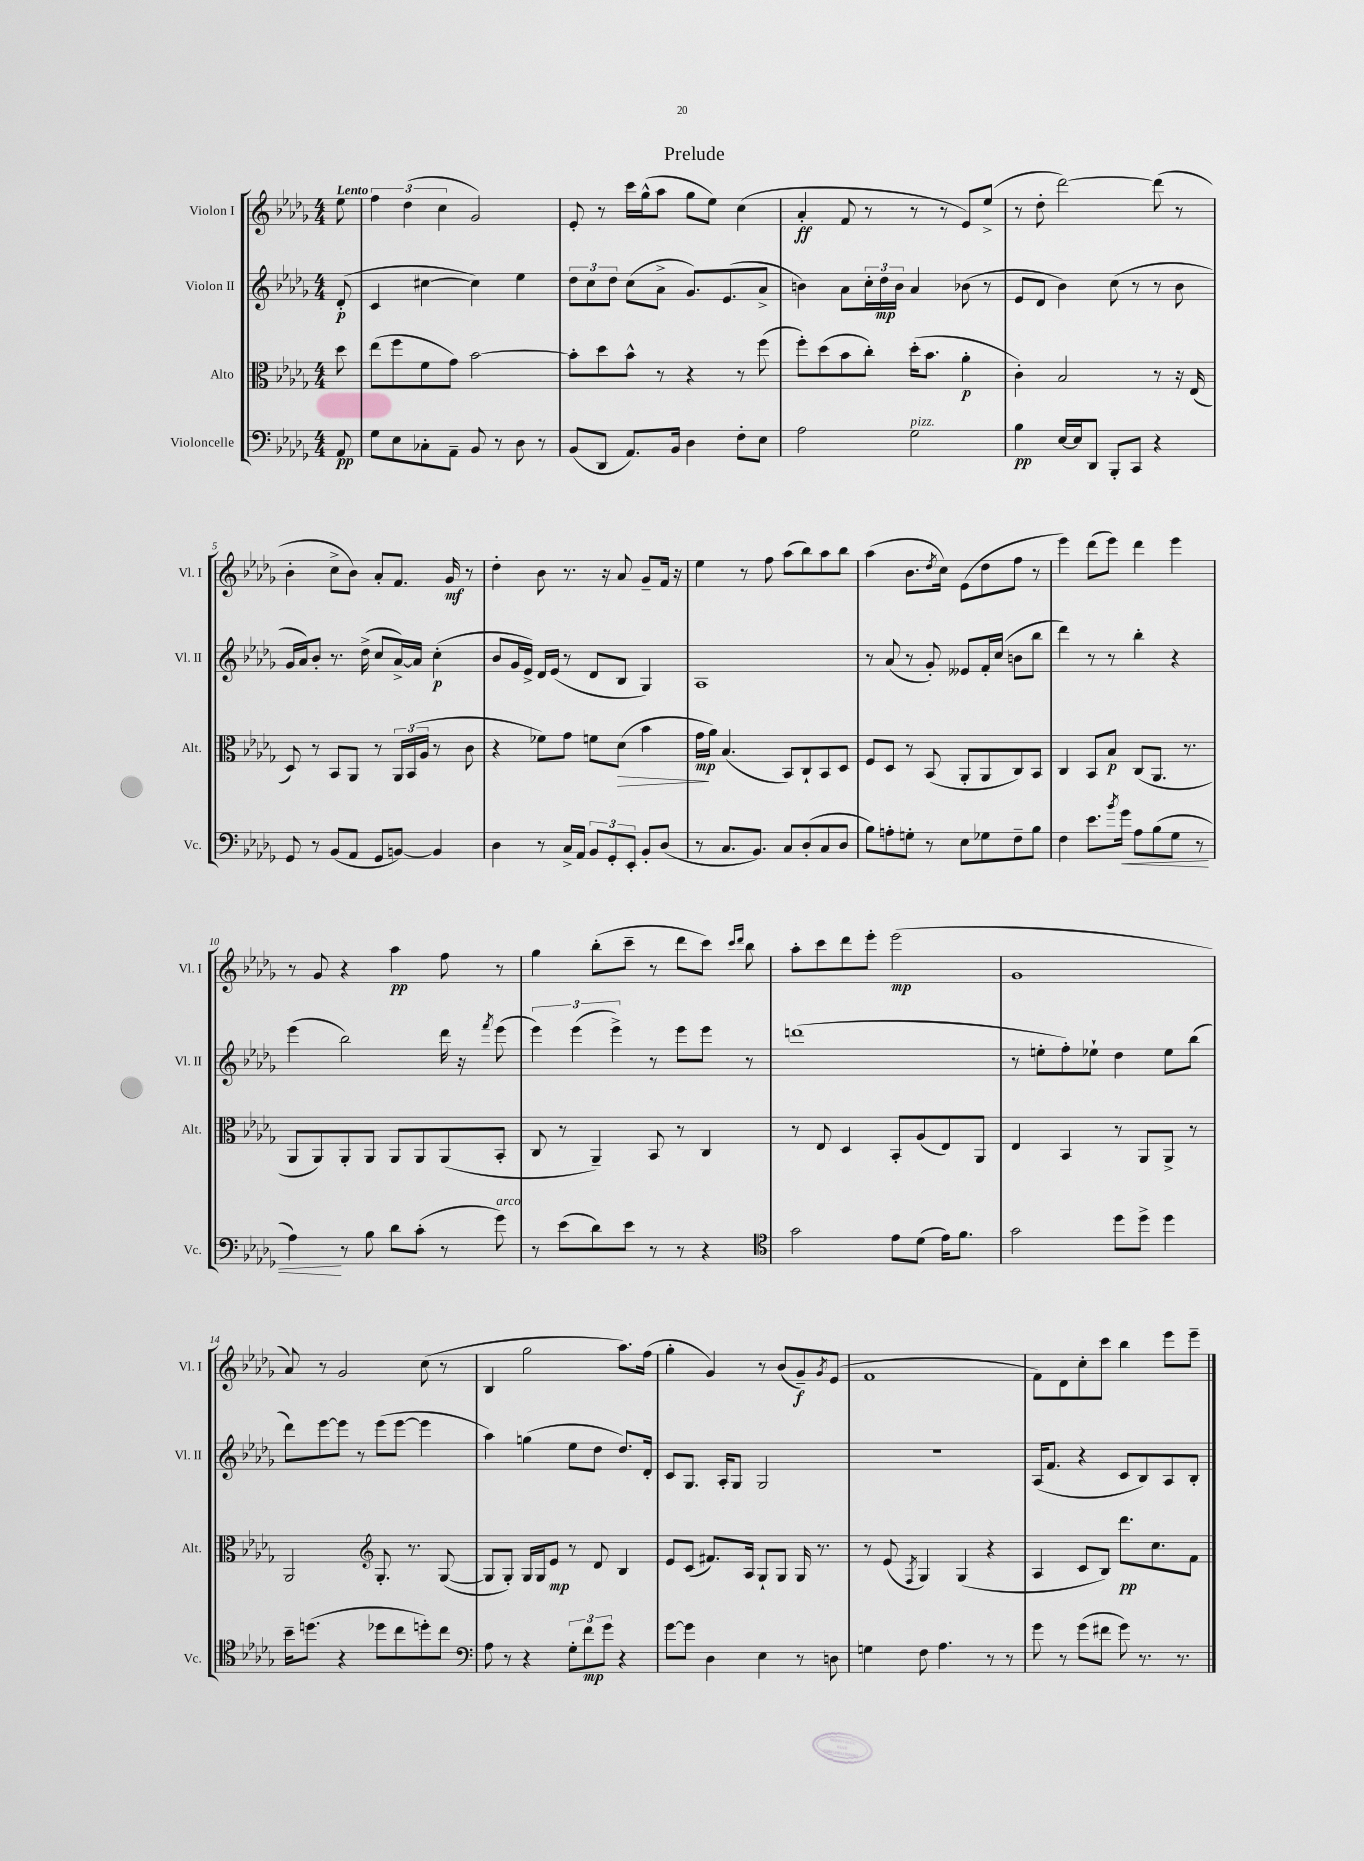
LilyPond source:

\header { title = "Prelude" }
<<
\new StaffGroup <<
\new Staff = "s0" \with { instrumentName = "Violon I" shortInstrumentName = "Vl. I" } {
    \clef treble \key des \major \numericTimeSignature \time 4/4 \partial 8 \tempo "Lento"
    ees''8 |
    \tuplet 3/2 { f''4 des''4( c''4 } ges'2) |
    ees'8-. r8 c'''16 ges''16-^( aes''8 ges''8 ees''8) c''4( |
    aes'4-.\ff f'8 r8 r8 r8 ees'8) ees''8->( |
    r8 des''8-. des'''2~) des'''8( r8 |
    bes'4-. c''8-> bes'8) aes'8-. f'8. ges'16\mf r8 |
    des''4-. bes'8 r8. r16 aes'8 ges'8-- f'16 r16 |
    ees''4 r8 f''8 aes''8( bes''8) aes''8 bes''8 |
    aes''4( bes'8. \acciaccatura { des''8 } c''16) ees'8( des''8 f''8 r8 |
    ees'''4) des'''8( ees'''8) des'''4 ees'''4 |
    r8 ges'8 r4 aes''4\pp f''8 r8 |
    ges''4 bes''8-.( c'''8-- r8 des'''8 c'''8) \grace { c'''16 des'''16 } bes''8 |
    aes''8-. c'''8 des'''8 ees'''8-. ees'''2\mp( |
    ges'1 |
    aes'8) r8 ges'2 c''8( r8 |
    bes4 ges''2 aes''8.) f''16( |
    ges''4-. ges'4) r8 bes'8( ges'8--\f) \acciaccatura { ges'8 } ees'8( |
    f'1 |
    f'8) des'8 c''8-. c'''8 bes''4 ees'''8 ees'''8-- \bar "|." |
}
\new Staff = "s1" \with { instrumentName = "Violon II" shortInstrumentName = "Vl. II" } {
    \clef treble \key des \major \numericTimeSignature \time 4/4 \partial 8
    des'8-.\p( |
    c'4 cis''4~ cis''4) ees''4 |
    \tuplet 3/2 { des''8 c''8 des''8 } c''8( aes'8-> ges'8.) ees'8.( aes'8-> |
    b'4) aes'8 \tuplet 3/2 { c''16-. des''16\mp b'16 } aes'4 bes'8( r8 |
    ees'8 des'8 bes'4) c''8( r8 r8 bes'8 |
    ges'16 aes'16) bes'8-. r8. des''16->( c''8 aes'16~->) aes'16 c''4-.\p( |
    bes'8 ges'16 ees'16->) des'16 ees'16( r8 des'8 bes8 ges4) |
    aes1 |
    r8 aes'8( r8 ges'8-.) eeses'8 f'16-. c''16( b'8 bes''8 |
    des'''4) r8 r8 bes''4-. r4 |
    ees'''4( bes''2) des'''16 r16 \acciaccatura { f'''8 } ees'''8( |
    \tuplet 3/2 { ees'''4) ees'''4( ees'''4->) } r8 ees'''8 ees'''8 r8 |
    d'''1( |
    r8 e''8-. f''8-.) ees''8-! des''4 ees''8 bes''8( |
    des'''8) ees'''8~ ees'''8 r8 ees'''8( ees'''8~ ees'''4 |
    aes''4) g''4( ees''8 des''8 des''8.) des'16-. |
    c'8 ges8. aes16-. ges8 ges2 |
    r1 |
    aes16( f'8. r4 c'8 bes8) aes8 bes8-. \bar "|." |
}
\new Staff = "s2" \with { instrumentName = "Alto" shortInstrumentName = "Alt." } {
    \clef alto \key des \major \numericTimeSignature \time 4/4 \partial 8
    des''8 |
    ees''8( f''8 f'8 ges'8) bes'2~ |
    bes'8-. des''8 bes'8-^ r8 r4 r8 f''8( |
    f''8-.) des''8( bes'8 c''8-.) des''16-.( bes'8. aes'4-.\p |
    c'4-.) bes2 r8 r16 ees16( |
    des8) r8 bes,8 aes,8 r8 \tuplet 3/2 { aes,16 bes,16( aes16 } r8 c'8 |
    r4 fes'8) ges'8 f'8 des'8\>( bes'4 |
    ges'16\mp\! aes'16) bes4.( bes,8) c8-! bes,8 des8 |
    f8 des8 r8 bes,8( aes,8-. aes,8 c8) bes,8 |
    c4 bes,8 bes8\p c8( aes,8. r8. |
    aes,8 aes,8) aes,8-. aes,8 aes,8 aes,8 aes,8( bes,8-. |
    c8 r8 aes,4--) bes,8 r8 c4 |
    r8 ees8 des4 bes,8-. aes8( ees8) aes,8 |
    ees4 bes,4 r8 aes,8 aes,8-> r8 |
    aes,2 \clef treble ges8.-. r8. ges8~( |
    ges8 ges8-.) ges16 ges16 ees'8\mp r8 des'8 bes4 |
    ees'8 c'8( fis'8.) aes16 ges8-! ges8 ges16 r8. |
    r8 ees'8( \acciaccatura { f8 } ges4) ges4( r4 |
    aes4 c'8 bes8) des'''8.\pp c''8. f'8 \bar "|." |
}
\new Staff = "s3" \with { instrumentName = "Violoncelle" shortInstrumentName = "Vc." } {
    \clef bass \key des \major \numericTimeSignature \time 4/4 \partial 8
    aes,8\pp |
    ges8 ees8 ces8-. aes,8-- bes,8 r8 des8 r8 |
    bes,8( des,8 aes,8.) bes,16 des4 f8-. ees8 |
    aes2 ges2^\markup { \italic "pizz." } |
    bes4\pp ees16~ ees16 des,8 bes,,8-. c,8 r4 |
    ges,8 r8 bes,8( aes,8 ges,8 b,8~) b,4 |
    des4 r8 c16-> aes,16 \tuplet 3/2 { bes,8 ges,8-. ees,8-. } bes,8-. des8( |
    r8 c8. bes,8.) c8 des8-.( c8 des8 |
    bes8) a8-. g8-. r8 ees8 ges8 f8-- bes8 |
    f4 ees'8. \acciaccatura { bes'8 } ges'16\< aes8 bes8( ges8 r8 |
    aes4\!) r8 bes8 des'8 c'8-.( r8 ges'8^\markup { \italic "arco" }) |
    r8 ees'8( des'8) ees'8 r8 r8 r4 |
    \clef tenor ges'2 ees'8 des'8( ees'16) f'8. |
    ges'2 des''8 des''8-> des''4 |
    bes'16-- d''8.( r4 des''8 c''8 d''8-.) c''8 |
    \clef bass aes8 r8 r4 \tuplet 3/2 { ges8-. f'8\mp ges'8 } r4 |
    ges'8~ ges'8 des4 ees4 r8 d8 |
    g4 f8 aes4. r8 r8 |
    ges'8 r8 ges'8( fis'8 ges'8) r8. r8. \bar "|." |
}
>>
>>
